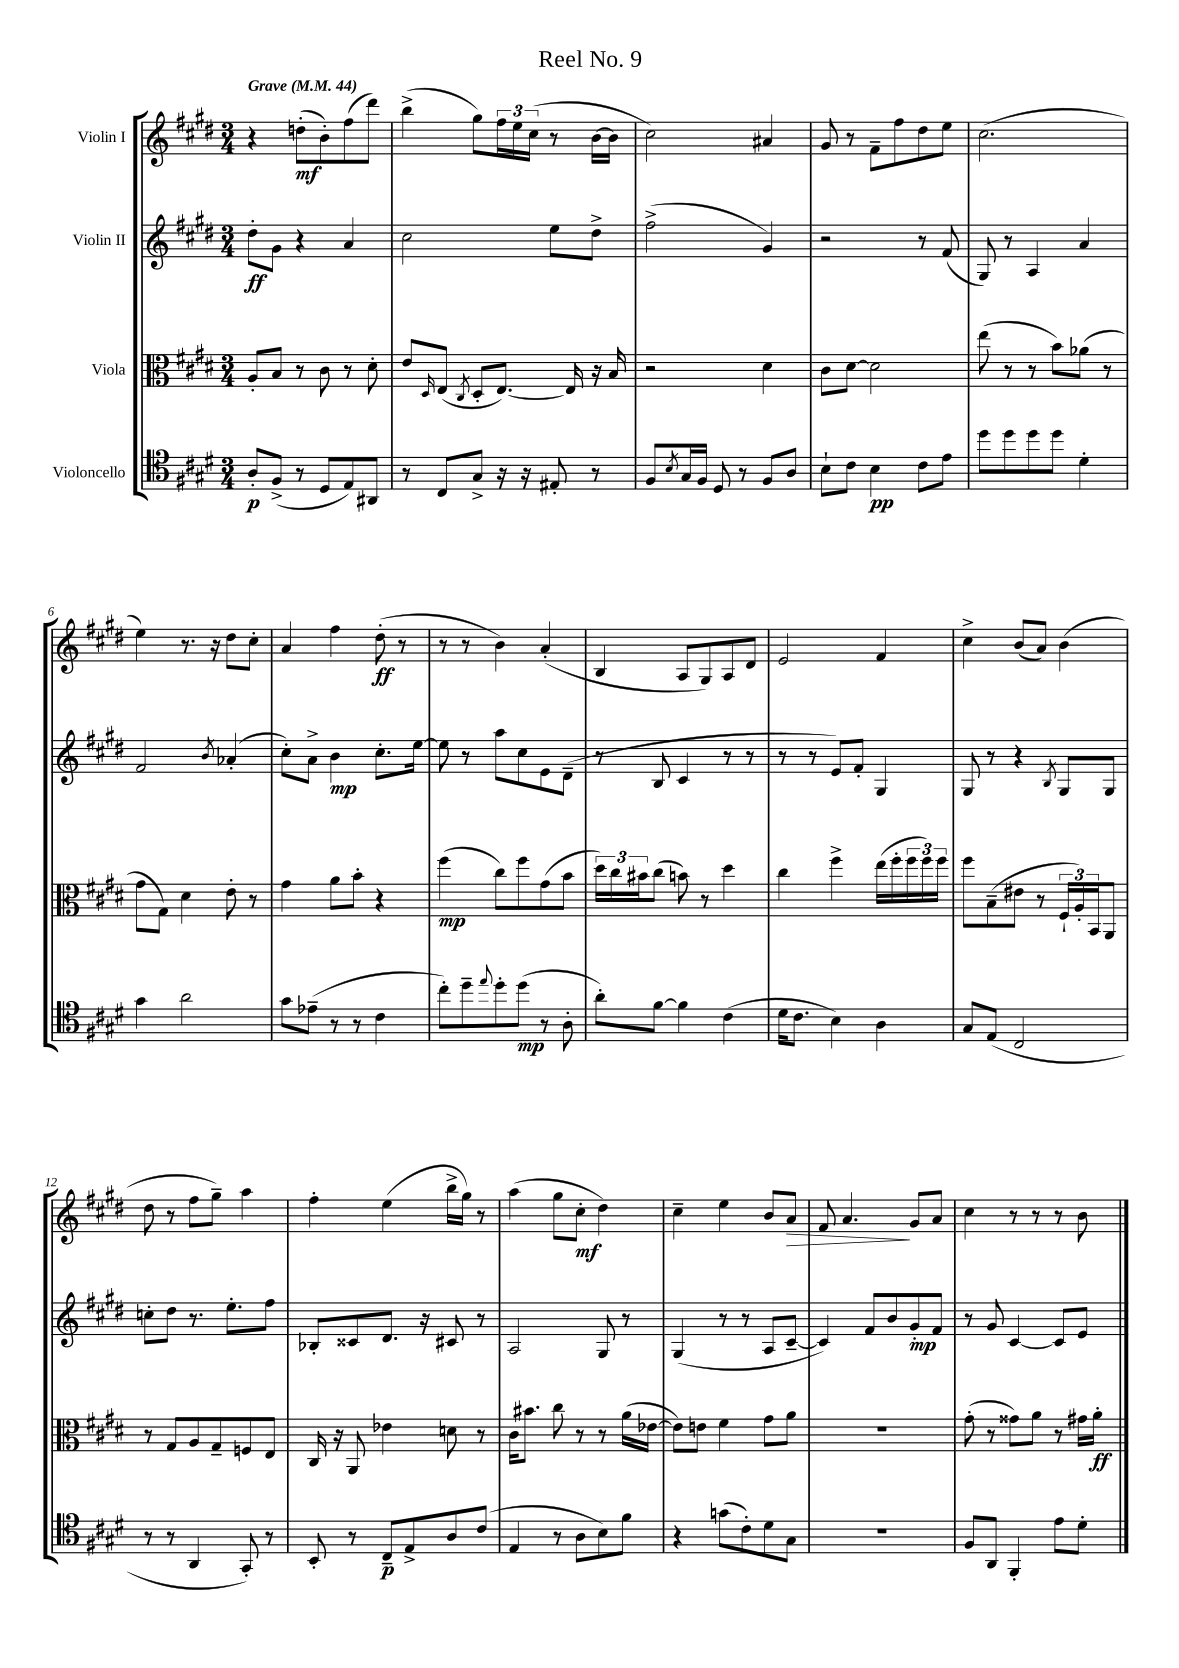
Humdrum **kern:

**kern	**kern	**kern	**kern
*staff4	*staff3	*staff2	*staff1
*clefC4	*clefC3	*clefG2	*clefG2
*k[f#c#g#d#]	*k[f#c#g#d#]	*k[f#c#g#d#]	*k[f#c#g#d#]
*M3/4	*M3/4	*M3/4	*M3/4
*MM44	*MM44	*MM44	*MM44
8A'	8A'	8dd#'	4r
(8F#^	8B	8g#	.
8r	8r	4r	(8dd'
8D#	8c#	.	8b')
8E)	8r	4a	(8ff#
8AA#	8d#'	.	8ddd#)
=	=	=	=
8r	8e	2cc#	(4bb^
.	16qqD#	.	.
8C#	(8E	.	.
.	8qC#	.	.
8G#^	8D#'	.	8gg#)
16r	[8.E)	.	24ff#
.	.	.	24ee
16r	.	.	.
.	.	.	(24cc#
8E#'	.	8ee	8r
.	16E]	.	.
8r	16r	8dd#^	[16b
.	16B	.	16b]
=	=	=	=
8F#	2r	(2ff#^	2cc#)
8qB	.	.	.
16G#	.	.	.
16F#	.	.	.
8D#	.	.	.
8r	.	.	.
8F#	4d#	4g#)	4a#
8A	.	.	.
=	=	=	=
8B`	8c#	2r	8g#
8c#	[8d#	.	8r
4B	2d#]	.	8f#~
.	.	.	8ff#
8c#	.	8r	8dd#
8e	.	(8f#	8ee
=	=	=	=
8dd#	(8ee	8G#)	(2.cc#
8dd#	8r	8r	.
8dd#	8r	4A	.
8dd#	8b)	.	.
4d#'	(8a-	4a	.
.	8r	.	.
=	=	=	=
4g#	8g#	2f#	4ee)
.	8G#)	.	.
2a	4d#	.	8.r
.	.	.	16r
.	.	8qb	.
.	8e'	(4a-'	8dd#
.	8r	.	8cc#'
=	=	=	=
8g#	4g#	8cc#')	4a
(8e-~	.	8a^	.
8r	8a	4b	4ff#
8r	8b'	.	.
4c#	4r	8.cc#'	(8dd#'
.	.	.	8r
.	.	[16ee	.
=	=	=	=
8cc#')	(4ff#	8ee]	8r
8dd#~	.	8r	8r
8qqee	.	.	.
8dd#'	8cc#)	8aa	4b)
(8dd#	8ff#	8cc#	.
8r	(8g#	8e	(4a'
8A'	8b	(8d#~	.
=	=	=	=
8a')	24dd#)	8r	4B
.	24cc#	.	.
.	24b#	.	.
[8f#	(8cc#	8B	.
4f#]	8b)	4c#	8A
.	8r	.	8G#)
(4c#	4dd#	8r	8A
.	.	8r	8d#
=	=	=	=
16d#	4cc#	8r	2e
8.c#	.	.	.
.	.	8r	.
4B)	4ff#^	8e)	.
.	.	8f#'	.
4A	(16ee	4G#	4f#
.	16ff#'	.	.
.	24ff#	.	.
.	24ff#)	.	.
.	24ff#	.	.
=	=	=	=
8G#	8ff#	8G#	4cc#^
(8E	(8B~	8r	.
2C#	8e#	4r	(8b
.	8r	.	8a)
.	.	8qB	.
.	24F#`	8G#	(4b
.	24A')	.	.
.	24BB	.	.
.	8AA	8G#	.
=	=	=	=
8r	8r	8cc'	8dd#
8r	8G#	8dd#	8r
4AA	8A	8.r	8ff#
.	8G#~	.	8gg#~)
.	.	8.ee'	.
8GG#')	8F	.	4aa
8r	8E	8ff#	.
=	=	=	=
8BB'	16C#	8B-'	4ff#'
.	16r	.	.
8r	8AA	8c##	.
8C#~	4e-	8.d#	(4ee
8E^	.	.	.
.	.	16r	.
8A	8d	8c#	16bb^
.	.	.	16gg#)
(8c#	8r	8r	8r
=	=	=	=
4E	16c#	2A	(4aa
.	8.b#	.	.
8r	8cc#	.	8gg#
8A	8r	.	8cc#'
8B)	8r	8G#	4dd#)
8f#	(16a	8r	.
.	[16e-	.	.
=	=	=	=
4r	8e-])	(4G#	4cc#~
.	8e	.	.
(8g	4f#	8r	4ee
8c#')	.	8r	.
8d#	8g#	8A	8b
8G#	8a	[8c#~	8a
=	=	=	=
2.r	2.r	4c#])	8f#
.	.	.	4.a
.	.	8f#	.
.	.	8b	.
.	.	8g#'	8g#
.	.	8f#	8a
=	=	=	=
8F#	(8g#'	8r	4cc#
8AA	8r	8g#	.
4FF#'	8g##)	[4c#	8r
.	8a	.	8r
8e	8r	8c#]	8r
8d#'	16g#	8e	8b
.	16a'	.	.
==	==	==	==
*-	*-	*-	*-
